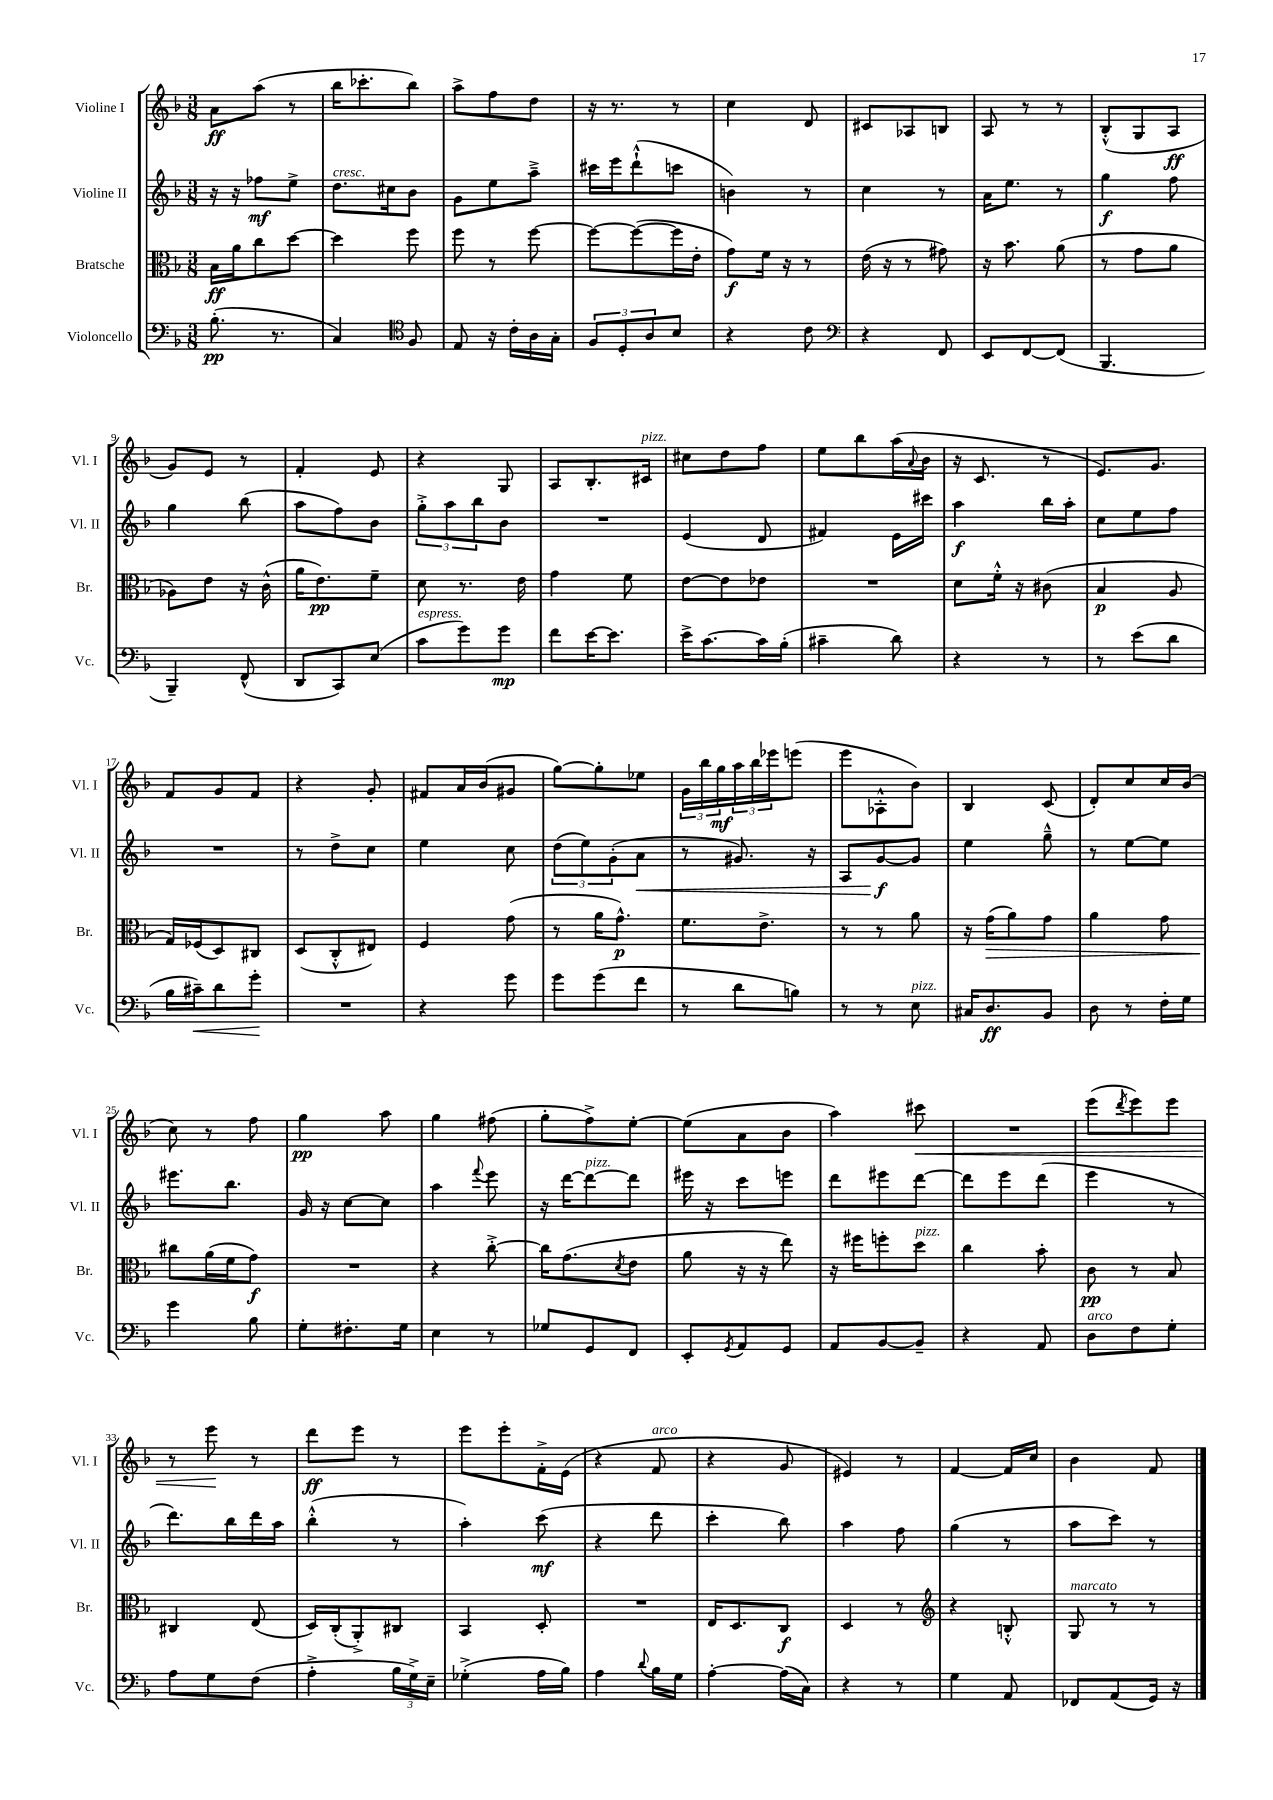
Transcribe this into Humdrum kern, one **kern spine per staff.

**kern	**kern	**kern	**kern
*staff4	*staff3	*staff2	*staff1
*clefF4	*clefC3	*clefG2	*clefG2
*k[b-]	*k[b-]	*k[b-]	*k[b-]
*M3/8	*M3/8	*M3/8	*M3/8
(8.B-'	16B-	16r	8a
.	16a	16r	.
.	8cc	8ff-	(8aa
8.r	.	.	.
.	[8dd	8ee^	8r
=	=	=	=
4C)	4dd]	8.dd	16bb-
.	.	.	8.ccc-'
.	.	16cc#	.
*clefC4	*	*	*
8F	8ff	8b-	8bb-)
=	=	=	=
8E	8ff	8g	8aa^
16r	8r	8ee	8ff
16c'	.	.	.
16A	[8ff	8aa~^	8dd
16G'	.	.	.
=	=	=	=
12F	8ff_	16ccc#	16r
.	.	16eee	8.r
12D'	.	.	.
.	(8ff_	(8ddd`^^	.
12A	.	.	.
8B-	16ff]	8ccc	8r
.	16e'	.	.
=	=	=	=
4r	8g)	4b)	4cc
.	16f	.	.
.	16r	.	.
8c	8r	8r	8d
=	=	=	=
*clefF4	*	*	*
4r	(16e	4cc	8c#
.	16r	.	.
.	8r	.	8A-
8FF	8g#)	8r	8B
=	=	=	=
8EE	16r	16a	8A
.	8.b-	8.ee	.
[8FF	.	.	8r
(8FF]	(8a	8r	8r
=	=	=	=
4.BBB-	8r	4gg	(8B-'^^
.	8g	.	8G
.	8a	8ff	8A
=	=	=	=
4BBB-~)	8A-)	4gg	8g)
.	8e	.	8e
(8FF^^	16r	(8bb-	8r
.	(16c^^	.	.
=	=	=	=
8DD	16a	8aa	4f'
.	8.e)	.	.
8CC)	.	8ff)	.
(8E	8f~	8b-	8e
=	=	=	=
8c	8d	12gg'^	4r
.	.	12aa	.
8g)	8.r	.	.
.	.	12bb-	.
8g	.	8b-	8G
.	16e	.	.
=	=	=	=
8f	4g	4.r	8A
[16e	.	.	8.B-'
8.e]	.	.	.
.	8f	.	.
.	.	.	16c#
=	=	=	=
16e^	[8e	(4e	8cc#
[8.c	.	.	.
.	8e]	.	8dd
16c]	8e-	8d	8ff
(16B-'	.	.	.
=	=	=	=
4c#~	4.r	4f#)	8ee
.	.	.	8bb-
8d)	.	16e	(16aa
.	.	.	8qqa
.	.	16ccc#	16b-
=	=	=	=
4r	8d	4aa	16r
.	.	.	8.c
.	16f'^^	.	.
.	16r	.	.
8r	(8c#	16bb-	8r
.	.	16aa'	.
=	=	=	=
8r	4B-	8cc	8.e)
(8e	.	8ee	.
.	.	.	8.g
8d	8A	8ff	.
=	=	=	=
16B-	16G)	4.r	8f
16c#~)	(16F-	.	.
8d	8D)	.	8g
8g'	8C#	.	8f
=	=	=	=
4.r	(8D	8r	4r
.	8C'^^	8dd^	.
.	8E#)	8cc	8g'
=	=	=	=
4r	4F	4ee	8f#
.	.	.	16a
.	.	.	(16b-
8g	(8g	8cc	8g#
=	=	=	=
8g	8r	(12dd	[8gg)
.	.	12ee)	.
(8g	16a	.	8gg']
.	.	(12g'	.
.	8.g^^)	.	.
8f	.	8a	8ee-
=	=	=	=
8r	8.f	8r	24g
.	.	.	24bb-
.	.	.	24gg
8d	.	8.g#)	24aa
.	.	.	24bb-
.	8.e^	.	.
.	.	.	24eee-
8B)	.	.	(8eee
.	.	16r	.
=	=	=	=
8r	8r	8A	8eee
8r	8r	[8g	8A-'^^
8E	8a	8g]	8b-)
=	=	=	=
16C#	16r	4ee	4B-
8.D	(16g	.	.
.	8a)	.	.
8BB-	8g	8gg~^^	(8c
=	=	=	=
8D	4a	8r	8d')
8r	.	[8ee	8cc
16F'	8g	8ee]	16cc
16G	.	.	(16b-
=	=	=	=
4g	8cc#	8.eee#	8cc)
.	(16a	.	8r
.	16f	8.bb-	.
8B-	8g)	.	8ff
=	=	=	=
8G'	4.r	16g	4gg
.	.	16r	.
8.F#'	.	[8cc	.
.	.	8cc]	8aa
16G	.	.	.
=	=	=	=
4E	4r	4aa	4gg
.	.	8qqfff	.
8r	[8cc'^	8eee	(8ff#
=	=	=	=
8G-	16cc]	16r	8gg'
.	(8.g	[16ddd	.
8GG	.	8ddd_	8ff^)
.	8qd	.	.
8FF	8e	8ddd]	[8ee'
=	=	=	=
8EE'	8a	16eee#	(8ee]
.	.	16r	.
8qGG	.	.	.
8AA	16r	8ccc	8a
.	16r	.	.
8GG	8ee)	8eee	8b-
=	=	=	=
8AA	16r	8ddd	4aa)
.	16ff#	.	.
[8BB-	8ff'	8eee#	.
8BB-~]	8dd	[8ddd	8ccc#
=	=	=	=
4r	4cc	8ddd]	4.r
.	.	8eee	.
8AA	8b-'	(8ddd	.
=	=	=	=
8D	8c	4eee	(8eee
.	.	.	8qddd
8F	8r	.	8eee)
8G'	8B-	8r	8eee
=	=	=	=
8A	4C#	8.ddd)	8r
8G	.	.	8eee
.	.	16bb-	.
(8F	(8E	16ddd	8r
.	.	16aa	.
=	=	=	=
4A'^	16D)	(4bb-'^^	8ddd
.	(16C'	.	.
.	8AA'^)	.	8eee
24B-	8C#	8r	8r
24G^)	.	.	.
24E~	.	.	.
=	=	=	=
(4G-'^	4BB-	4aa')	8eee
.	.	.	8eee'
16A	8D'	(8ccc	16f'^
16B-)	.	.	(16e
=	=	=	=
4A	4.r	4r	4r
8qqd	.	.	.
16B-	.	8ddd	8f
16G	.	.	.
=	=	=	=
[4A'	16E	4ccc'	4r
.	8.D	.	.
(16A]	8C	8bb-)	8g
16C)	.	.	.
=	=	=	=
4r	4D	4aa	4e#)
8r	8r	8ff	8r
=	=	=	=
*	*clefG2	*	*
4G	4r	(4gg	[4f
8AA	8B'^^	8r	16f]
.	.	.	16cc
=	=	=	=
8FF-	8G	8aa	4b-
(8AA	8r	8ccc)	.
16GG)	8r	8r	8f
16r	.	.	.
==	==	==	==
*-	*-	*-	*-
